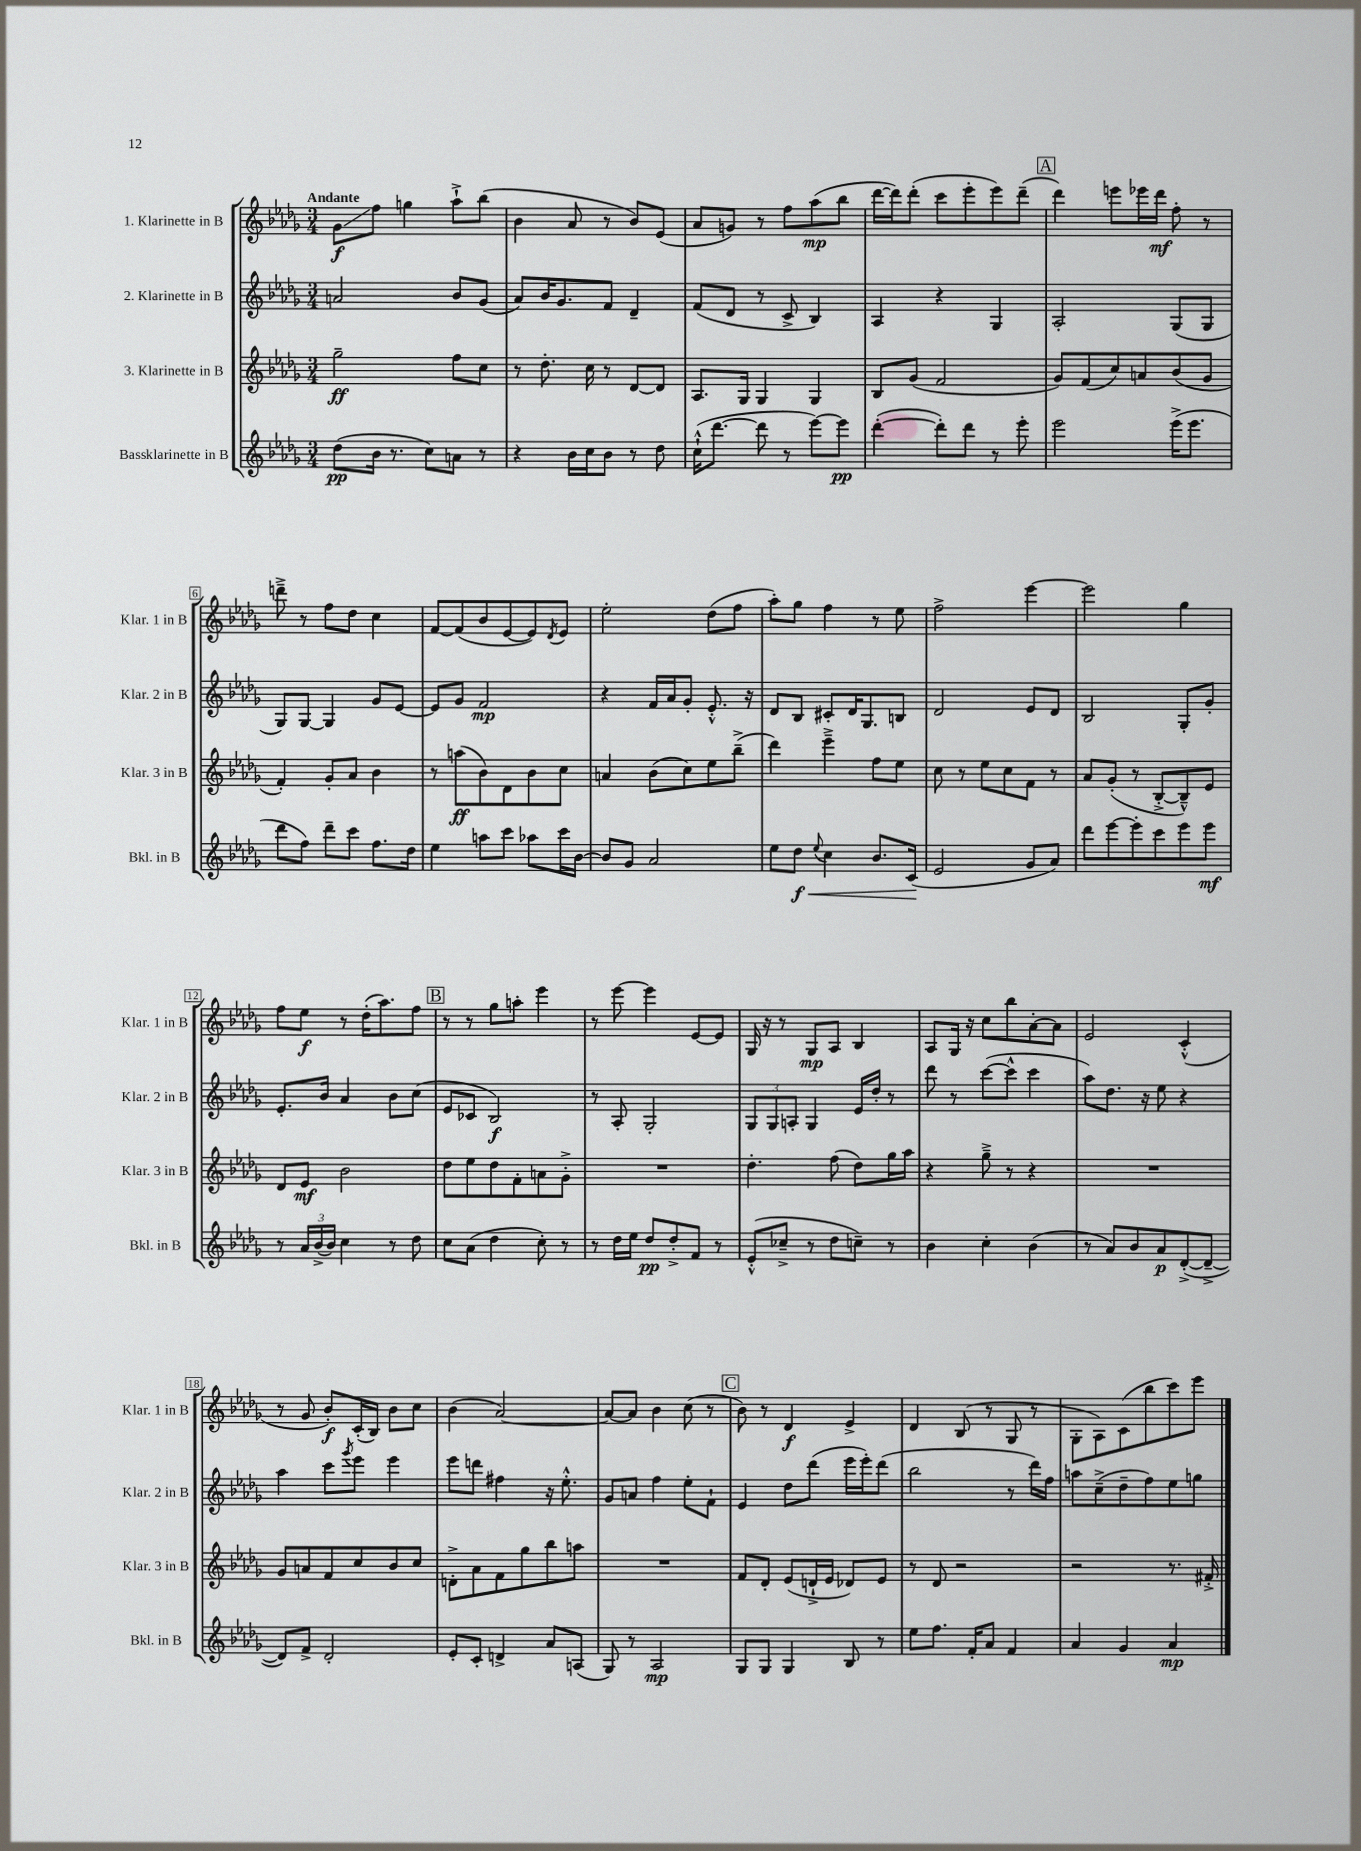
<<
\new StaffGroup <<
\new Staff = "s0" \with { instrumentName = "1. Klarinette in B" shortInstrumentName = "Klar. 1 in B" } {
    \clef treble \key des \major \numericTimeSignature \time 3/4 \tempo "Andante"
    ges'8\glissando\f f''8 g''4 aes''8-!-> bes''8( |
    bes'4 aes'8 r8 bes'8) ees'8( |
    aes'8 g'8) r8 f''8 aes''8\mp( bes''8 |
    des'''16~ des'''16) des'''8-.( c'''8 ees'''8-. ees'''8) des'''8--( |
    \mark \markup { \box "A" } des'''4) e'''8 ees'''16 des'''16\mf f''8-. r8 |
    d'''8---> r8 f''8 des''8 c''4 |
    f'8~ f'8( bes'8 ees'8~ ees'8) \acciaccatura { des'8 } ees'8 |
    ees''2-. des''8( f''8 |
    aes''8-.) ges''8 f''4 r8 ees''8 |
    f''2-> ees'''4~ |
    ees'''2 ges''4 |
    f''8 ees''8\f r8 des''16-.( aes''8.) f''8 |
    \mark \markup { \box "B" } r8 r8 ges''8 a''8-. ees'''4 |
    r8 ees'''8~ ees'''4 ees'8~ ees'8 |
    ges16 r16 r8 ges8\mp aes8 bes4 |
    aes8 ges16 r16 c''8 bes''8 aes'8~-. aes'8 |
    ees'2 c'4-.-^( |
    r8 ges'8 bes'8-.\f) c'16-.( bes16) bes'8 c''8 |
    bes'4( aes'2~) |
    aes'8~ aes'8 bes'4 c''8( r8 |
    \mark \markup { \box "C" } bes'8) r8 des'4\f ees'4-> |
    des'4 bes8( r8 ges8 r8 |
    ges8-. aes8) c'8( bes''8 c'''8) ees'''8 \bar "|." |
}
\new Staff = "s1" \with { instrumentName = "2. Klarinette in B" shortInstrumentName = "Klar. 2 in B" } {
    \clef treble \key des \major \numericTimeSignature \time 3/4
    a'2 bes'8 ges'8( |
    aes'8) bes'16 ges'8. f'8 des'4-- |
    f'8( des'8 r8 c'8-> bes4) |
    aes4 r4 ges4 |
    \mark \markup { \box "A" } aes2-. ges8( ges8 |
    ges8) ges8~ ges4 ges'8 ees'8~ |
    ees'8 ges'8 f'2\mp |
    r4 f'16 aes'16 ges'8-. ees'8.-.-^ r16 |
    des'8 bes8 cis'8-. des'16 ges8. b8 |
    des'2 ees'8 des'8 |
    bes2 ges8-. ges'8-. |
    ees'8.-. bes'16 aes'4 bes'8 c''8( |
    \mark \markup { \box "B" } ees'8 ces'8 bes2\f) |
    r8 aes8-. ges2-. |
    \tuplet 3/2 { ges8 ges8 a8-. } ges4 ees'16 des''16-. r8 |
    des'''8 r8 c'''8~( c'''8-^ c'''4 |
    aes''8) des''8. r16 ees''8 r4 |
    aes''4 c'''8 \acciaccatura { ges'''8 } ees'''8 ees'''4 |
    ees'''8 d'''8 fis''4 r16 ees''8.-.-^ |
    ges'8 a'8 f''4 ees''8-. f'8-! |
    \mark \markup { \box "C" } ees'4 des''8 des'''8( ees'''16 ees'''16-.) des'''8( |
    bes''2 r8 des'''16) f''16 |
    a''8 c''8--->( des''8-- f''8) ees''8 g''8 \bar "|." |
}
\new Staff = "s2" \with { instrumentName = "3. Klarinette in B" shortInstrumentName = "Klar. 3 in B" } {
    \clef treble \key des \major \numericTimeSignature \time 3/4
    ges''2--\ff f''8 c''8 |
    r8 des''8.-. c''16 r8 des'8~ des'8 |
    aes8. ges16 ges4 ges4 |
    bes8 ges'8( f'2 |
    \mark \markup { \box "A" } ges'8) f'8( c''8) a'8 bes'8( ges'8 |
    f'4-.) ges'8-. aes'8 bes'4 |
    r8 a''8\ff( bes'8) des'8 bes'8 c''8 |
    a'4 bes'8( c''8) ees''8 bes''8--->( |
    des'''4) ees'''4---> f''8 ees''8 |
    c''8 r8 ees''8 c''8 f'8 r8 |
    aes'8 ges'8-.( r8 bes8~-.-> bes8---^) ees'8 |
    des'8 ees'8\mf bes'2 |
    \mark \markup { \box "B" } des''8 ees''8 des''8 f'8-. a'8 ges'8-.-> |
    R2. |
    des''4.-. f''8( des''8) ges''16 aes''16 |
    r4 ges''8---> r8 r4 |
    R2. |
    ges'8 a'8 f'8 c''8 bes'8 c''8 |
    d'8-.-> aes'8 f'8 ges''8 bes''8 a''8 |
    R2. |
    \mark \markup { \box "C" } f'8 des'8-. ees'8( d'16-!-> ees'16 des'8) ees'8 |
    r8 des'8 r2 |
    r2 r8. fis'16-.-> \bar "|." |
}
\new Staff = "s3" \with { instrumentName = "Bassklarinette in B" shortInstrumentName = "Bkl. in B" } {
    \clef treble \key des \major \numericTimeSignature \time 3/4
    des''8\pp( bes'16 r8. c''8) a'8 r8 |
    r4 bes'16 c''16 bes'8 r8 des''8 |
    c''16-!-^( des'''8.~ des'''8 r8 ees'''8~) ees'''8\pp |
    des'''4~-.( des'''8-.) des'''8 r8 ees'''8-. |
    \mark \markup { \box "A" } ees'''2 ees'''16->( ees'''8. |
    des'''8 f''8) des'''8-- c'''8 f''8. des''16 |
    ees''4 a''8 c'''8 aes''8 c'''16 bes'16~ |
    bes'8 ges'8 aes'2 |
    ees''8 des''8\f\< \appoggiatura { ees''8 } c''4 bes'8. c'16\!( |
    ees'2 ges'8 aes'8) |
    des'''8 ees'''8~ ees'''8-. c'''8 ees'''8 ees'''8\mf |
    r8 \tuplet 3/2 { aes'16 bes'16->( bes'16) } c''4 r8 des''8 |
    \mark \markup { \box "B" } c''8 aes'8( des''4 c''8-.) r8 |
    r8 des''16 ees''16 des''8\pp des''8-.-> f'8 r8 |
    ees'8-.-^( ces''8---> r8 des''8 c''8--) r8 |
    bes'4 c''4-. bes'4( |
    r8 aes'8) bes'8 aes'8\p des'8~-.->( des'8~---> |
    des'8) f'8-> des'2-. |
    ees'8-. c'8-. d'4-> aes'8 a8( |
    ges8) r8 aes2\mp |
    \mark \markup { \box "C" } ges8 ges8 ges4 bes8 r8 |
    ees''8 f''8. f'16-. aes'8 f'4 |
    aes'4 ges'4 aes'4\mp \bar "|." |
}
>>
>>
\layout { \context { \Score \override BarNumber.stencil = #(make-stencil-boxer 0.1 0.3 ly:text-interface::print) } }
